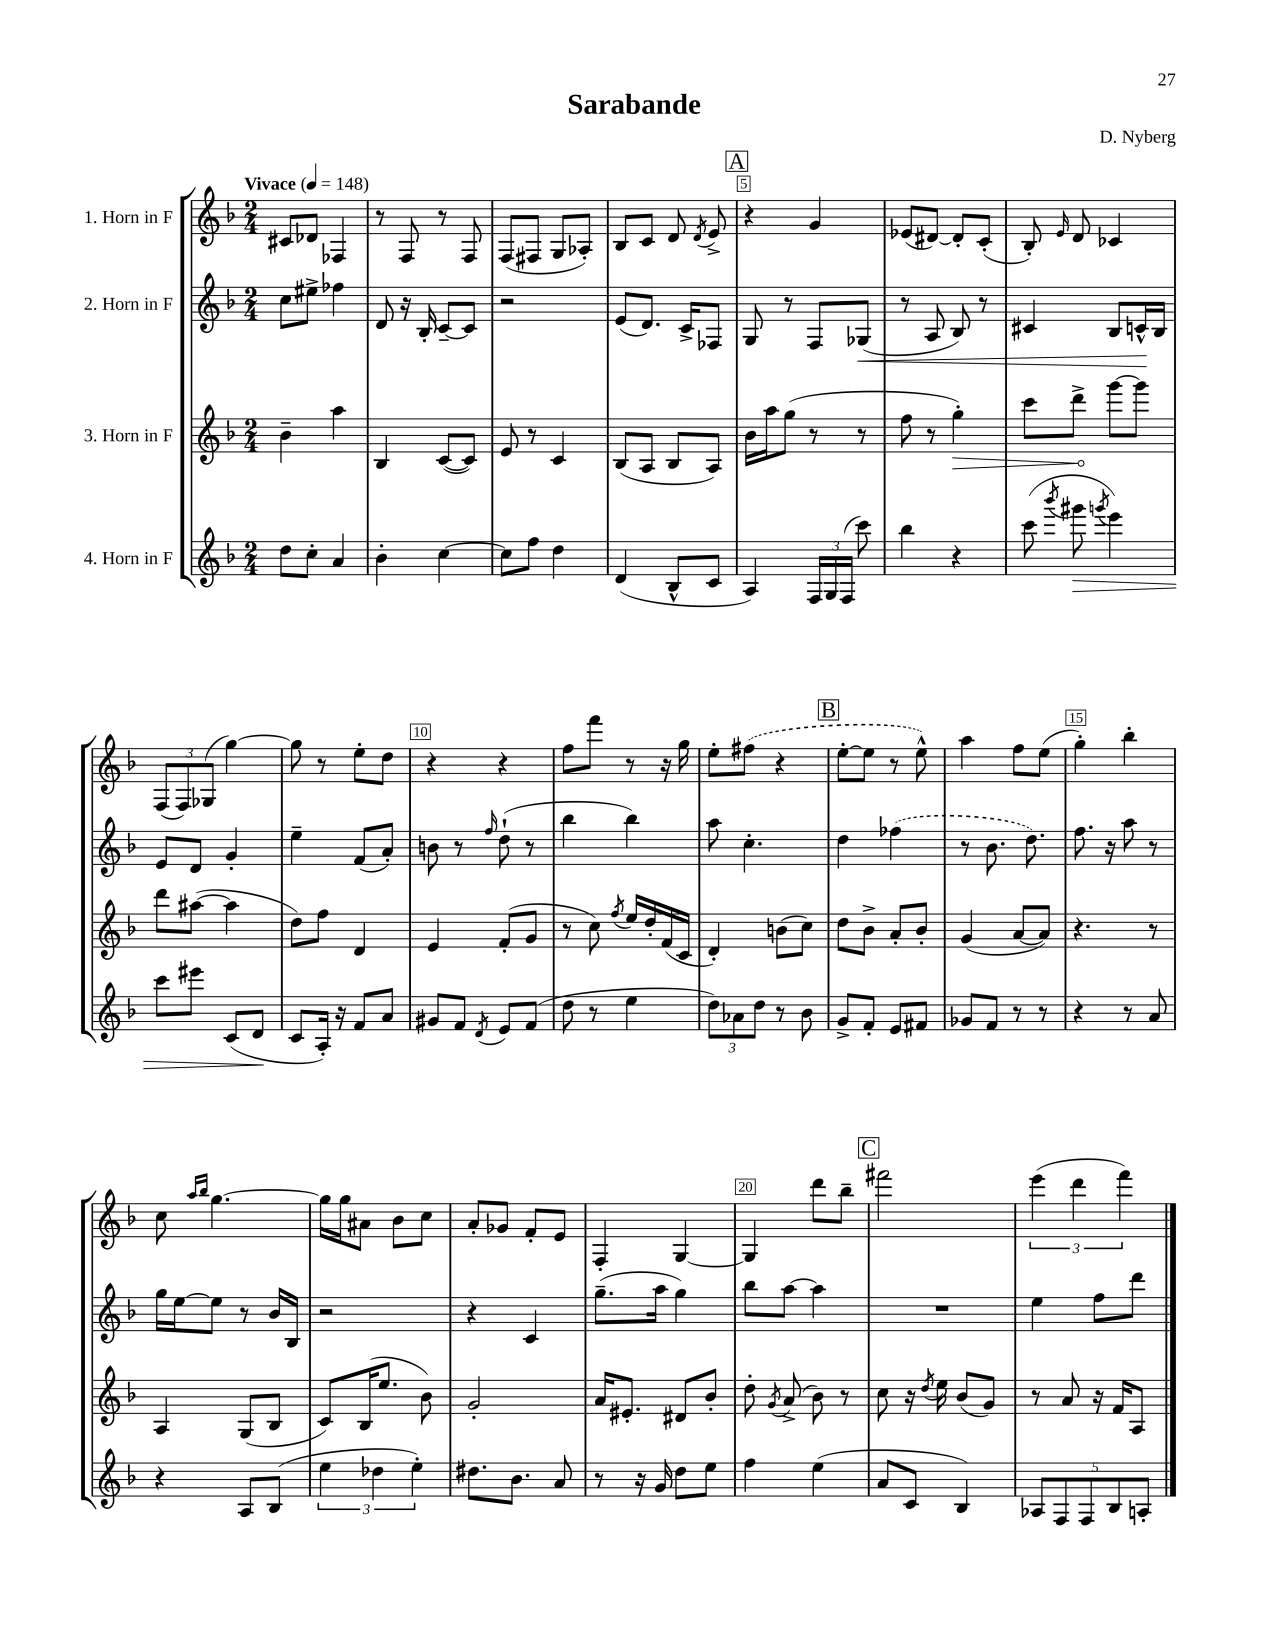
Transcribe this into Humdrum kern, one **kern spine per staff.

**kern	**dynam	**kern	**dynam	**kern	**dynam	**kern
*part4	*part4	*part3	*part3	*part2	*part2	*part1
*staff4	*staff4	*staff3	*staff3	*staff2	*staff2	*staff1
*I"4. Horn in F	*	*I"3. Horn in F	*	*I"2. Horn in F	*	*I"1. Horn in F
*clefG2	*	*clefG2	*	*clefG2	*	*clefG2
*k[b-]	*	*k[b-]	*	*k[b-]	*	*k[b-]
*M2/4	*	*M2/4	*	*M2/4	*	*M2/4
*MM148	*	*MM148	*	*MM148	*	*MM148
=1	=1	=1	=1	=1	=1	=1
!	!	!	!	!	!	!LO:TX:a:B:t=Vivace
8dd\L	.	4b-~\	.	8cc\L	.	8c#X/L
8cc'\J	.	.	.	8ee#X^\J	.	8d-X/J
4a/	.	4aa\	.	4ff-X\	.	4F-X/
=2	=2	=2	=2	=2	=2	=2
4b-'\	.	4B-/	.	8d/	.	8r
.	.	.	.	16r	.	8F/
.	.	.	.	16B-'/	.	.
[4cc\	.	([8c/L	.	[8c~/L	.	8r
.	.	8c/J])	.	8c/J]	.	8F/
=3	=3	=3	=3	=3	=3	=3
8cc\L]	.	8e/	.	2r	.	(8F/L
8ff\J	.	8r	.	.	.	8F#X/J
4dd\	.	4c/	.	.	.	8G/L
.	.	.	.	.	.	8A-X'/J)
=4	=4	=4	=4	=4	=4	=4
(4d/	.	(8B-/L	.	(8e/L	.	8B-/L
.	.	8A/J	.	8.d/J)	.	8c/J
8B-^^/L	.	8B-/L	.	.	.	8d/
.	.	.	.	16c^/KL	.	.
.	.	.	.	.	.	8qd/
8c/J	.	8A/J)	.	8F-X/J	.	8e^/
!!LO:REH:place=s1:t=A
=5	=5	=5	=5	=5	=5	=5
4A/)	.	16b-\LL	.	8G/	.	4r
.	.	16aa\J	.	.	.	.
.	.	(8gg\J	.	8r	.	.
24F/LL	.	8r	.	8F/L	.	4g/
24G/	.	.	.	.	.	.
(24F/JJ	.	.	.	.	.	.
!	!	!	!	!	!LO:HP:b	!
8ccc\)	.	8r	.	(8G-X/J	<	.
=6	=6	=6	=6	=6	=6	=6
4bb-\	.	8ff\	.	8r	.	(8e-X/L
.	.	8r	.	8A/	.	[8d#X/J)
!	!	!	!LO:HP:b	!	!	!
4r	.	4gg'\)	>	8B-/)	.	8d#'/L]
.	.	.	.	8r	.	(8c'/J
=7	=7	=7	=7	=7	=7	=7
(8ccc\	.	8ccc\L	.	4c#X/	.	8B-'/)
8qbbb-/	.	.	.	.	.	16qqe/
!	!LO:HP:b	!	!	!	!	!
8ggg#X\	>	8ddd^\J	.	.	.	8d/
8qgggn/	.	.	.	.	.	.
4eee\)	.	[8ggg\L	]	8B-/L	.	4c-X/
.	.	8ggg\J]	.	16cn^^/L	.	.
.	.	.	.	16B-/JJ	[	.
!!LO:LB:g=z
=8	=8	=8	=8	=8	=8	=8
8ccc\L	.	8ddd\L	.	8e/L	.	(12F/L
.	.	.	.	.	.	12F/)
8eee#X\J	.	([8aa#X\J	.	8d/J	.	.
.	.	.	.	.	.	(12G-X/J
(8c/L	.	4aa#\]	.	4g'/	.	[4gg\)
8d/J	.	.	.	.	.	.
.	]	.	.	.	.	.
=9	=9	=9	=9	=9	=9	=9
8c/L	.	8dd\L)	.	4ee~\	.	8gg\]
16A'/Jk)	.	8ff\J	.	.	.	8r
16r	.	.	.	.	.	.
8f/L	.	4d/	.	(8f/L	.	8ee'\L
8a/J	.	.	.	8a'/J)	.	8dd\J
=10	=10	=10	=10	=10	=10	=10
8g#X/L	.	4e/	.	8bn\	.	4r
8f/J	.	.	.	8r	.	.
8qd/	.	.	.	16qqff/	.	.
8e/L	.	(8f'/L	.	(8dd`\	.	4r
(8f/J	.	8g/J	.	8r	.	.
=11	=11	=11	=11	=11	=11	=11
8dd\	.	8r	.	4bb-\	.	8ff\L
8r	.	8cc\)	.	.	.	8fff\J
.	.	8qff/	.	.	.	.
4ee\	.	16ee/LL	.	4bb-\)	.	8r
.	.	16dd'/	.	.	.	.
.	.	(16f/	.	.	.	16r
.	.	16c/JJ	.	.	.	16gg\
=12	=12	=12	=12	=12	=12	=12
12dd\L)	.	4d'/)	.	8aa\	.	8ee'\L
12a-X\	.	.	.	.	.	.
.	.	.	.	4.cc'\	.	(8ff#X\J
12dd\J	.	.	.	.	.	.
8r	.	(8bn\L	.	.	.	4r
8b-\	.	8cc\J)	.	.	.	.
!!LO:REH:place=s1:t=B
=13	=13	=13	=13	=13	=13	=13
8g^/L	.	8dd\L	.	4dd\	.	[8ee'\L
8f'/J	.	8b-^\J	.	.	.	8ee\J]
8e/L	.	8a'/L	.	(4ff-X\	.	8r
8f#X/J	.	8b-'/J	.	.	.	8ee^^\)
=14	=14	=14	=14	=14	=14	=14
8g-X/L	.	(4g/	.	8r	.	4aa\
8f/J	.	.	.	8.b-\	.	.
8r	.	[8a/L	.	.	.	8ff\L
.	.	.	.	8.dd\)	.	.
8r	.	8a/J])	.	.	.	(8ee\J
=15	=15	=15	=15	=15	=15	=15
4r	.	4.r	.	8.ff\	.	4gg'\)
.	.	.	.	16r	.	.
8r	.	.	.	8aa\	.	4bb-'\
8a/	.	8r	.	8r	.	.
!!LO:LB:g=z
=16	=16	=16	=16	=16	=16	=16
4r	.	4A/	.	16gg\LL	.	8cc\
.	.	.	.	[16ee\J	.	.
.	.	.	.	.	.	16qqaa/LL
.	.	.	.	.	.	16qqbb-/JJ
.	.	.	.	8ee\J]	.	[4.gg\
8A/L	.	(8G/L	.	8r	.	.
(8B-/J	.	8B-/J	.	16b-/LL	.	.
.	.	.	.	16B-/JJ	.	.
=17	=17	=17	=17	=17	=17	=17
6ee\	.	8c/L)	.	2r	.	16gg\LL]
.	.	.	.	.	.	16gg\J
.	.	(16B-/K	.	.	.	8a#X\J
6dd-X\	.	.	.	.	.	.
.	.	8.ee/J	.	.	.	.
.	.	.	.	.	.	8b-\L
6ee'\)	.	.	.	.	.	.
.	.	8b-\)	.	.	.	8cc\J
=18	=18	=18	=18	=18	=18	=18
8.dd#X\L	.	2g'/	.	4r	.	8a'/L
.	.	.	.	.	.	8g-X/J
8.b-\J	.	.	.	.	.	.
.	.	.	.	4c/	.	8f'/L
8a/	.	.	.	.	.	8e/J
=19	=19	=19	=19	=19	=19	=19
8r	.	16a/KL	.	(8.gg~\L	.	4F'/
.	.	8.e#X'/J	.	.	.	.
16r	.	.	.	.	.	.
16g/	.	.	.	16aa\Jk	.	.
8dd\L	.	8d#X/L	.	4gg\)	.	[4G/
8ee\J	.	8b-'/J	.	.	.	.
=20	=20	=20	=20	=20	=20	=20
4ff\	.	8dd'\	.	8bb-\L	.	4G/]
.	.	8qg/	.	.	.	.
.	.	(8a^/	.	[8aa\J	.	.
(4ee\	.	8b-\)	.	4aa\]	.	8ddd\L
.	.	8r	.	.	.	8bb-~\J
!!LO:REH:place=s1:t=C
=21	=21	=21	=21	=21	=21	=21
8a/L	.	8cc\	.	2r	.	2fff#X\
8c/J	.	16r	.	.	.	.
.	.	8qdd/	.	.	.	.
.	.	16ee\	.	.	.	.
4B-/)	.	(8b-/L	.	.	.	.
.	.	8g/J)	.	.	.	.
=22	=22	=22	=22	=22	=22	=22
10A-X/L	.	8r	.	4ee\	.	(6eee\
10F/	.	.	.	.	.	.
.	.	8a/	.	.	.	.
.	.	.	.	.	.	6ddd\
10F/	.	.	.	.	.	.
.	.	16r	.	8ff\L	.	.
10B-/	.	.	.	.	.	.
.	.	16f/KL	.	.	.	.
.	.	.	.	.	.	6fff\)
.	.	8A/J	.	8ddd\J	.	.
10An'/J	.	.	.	.	.	.
==	==	==	==	==	==	==
*-	*-	*-	*-	*-	*-	*-
